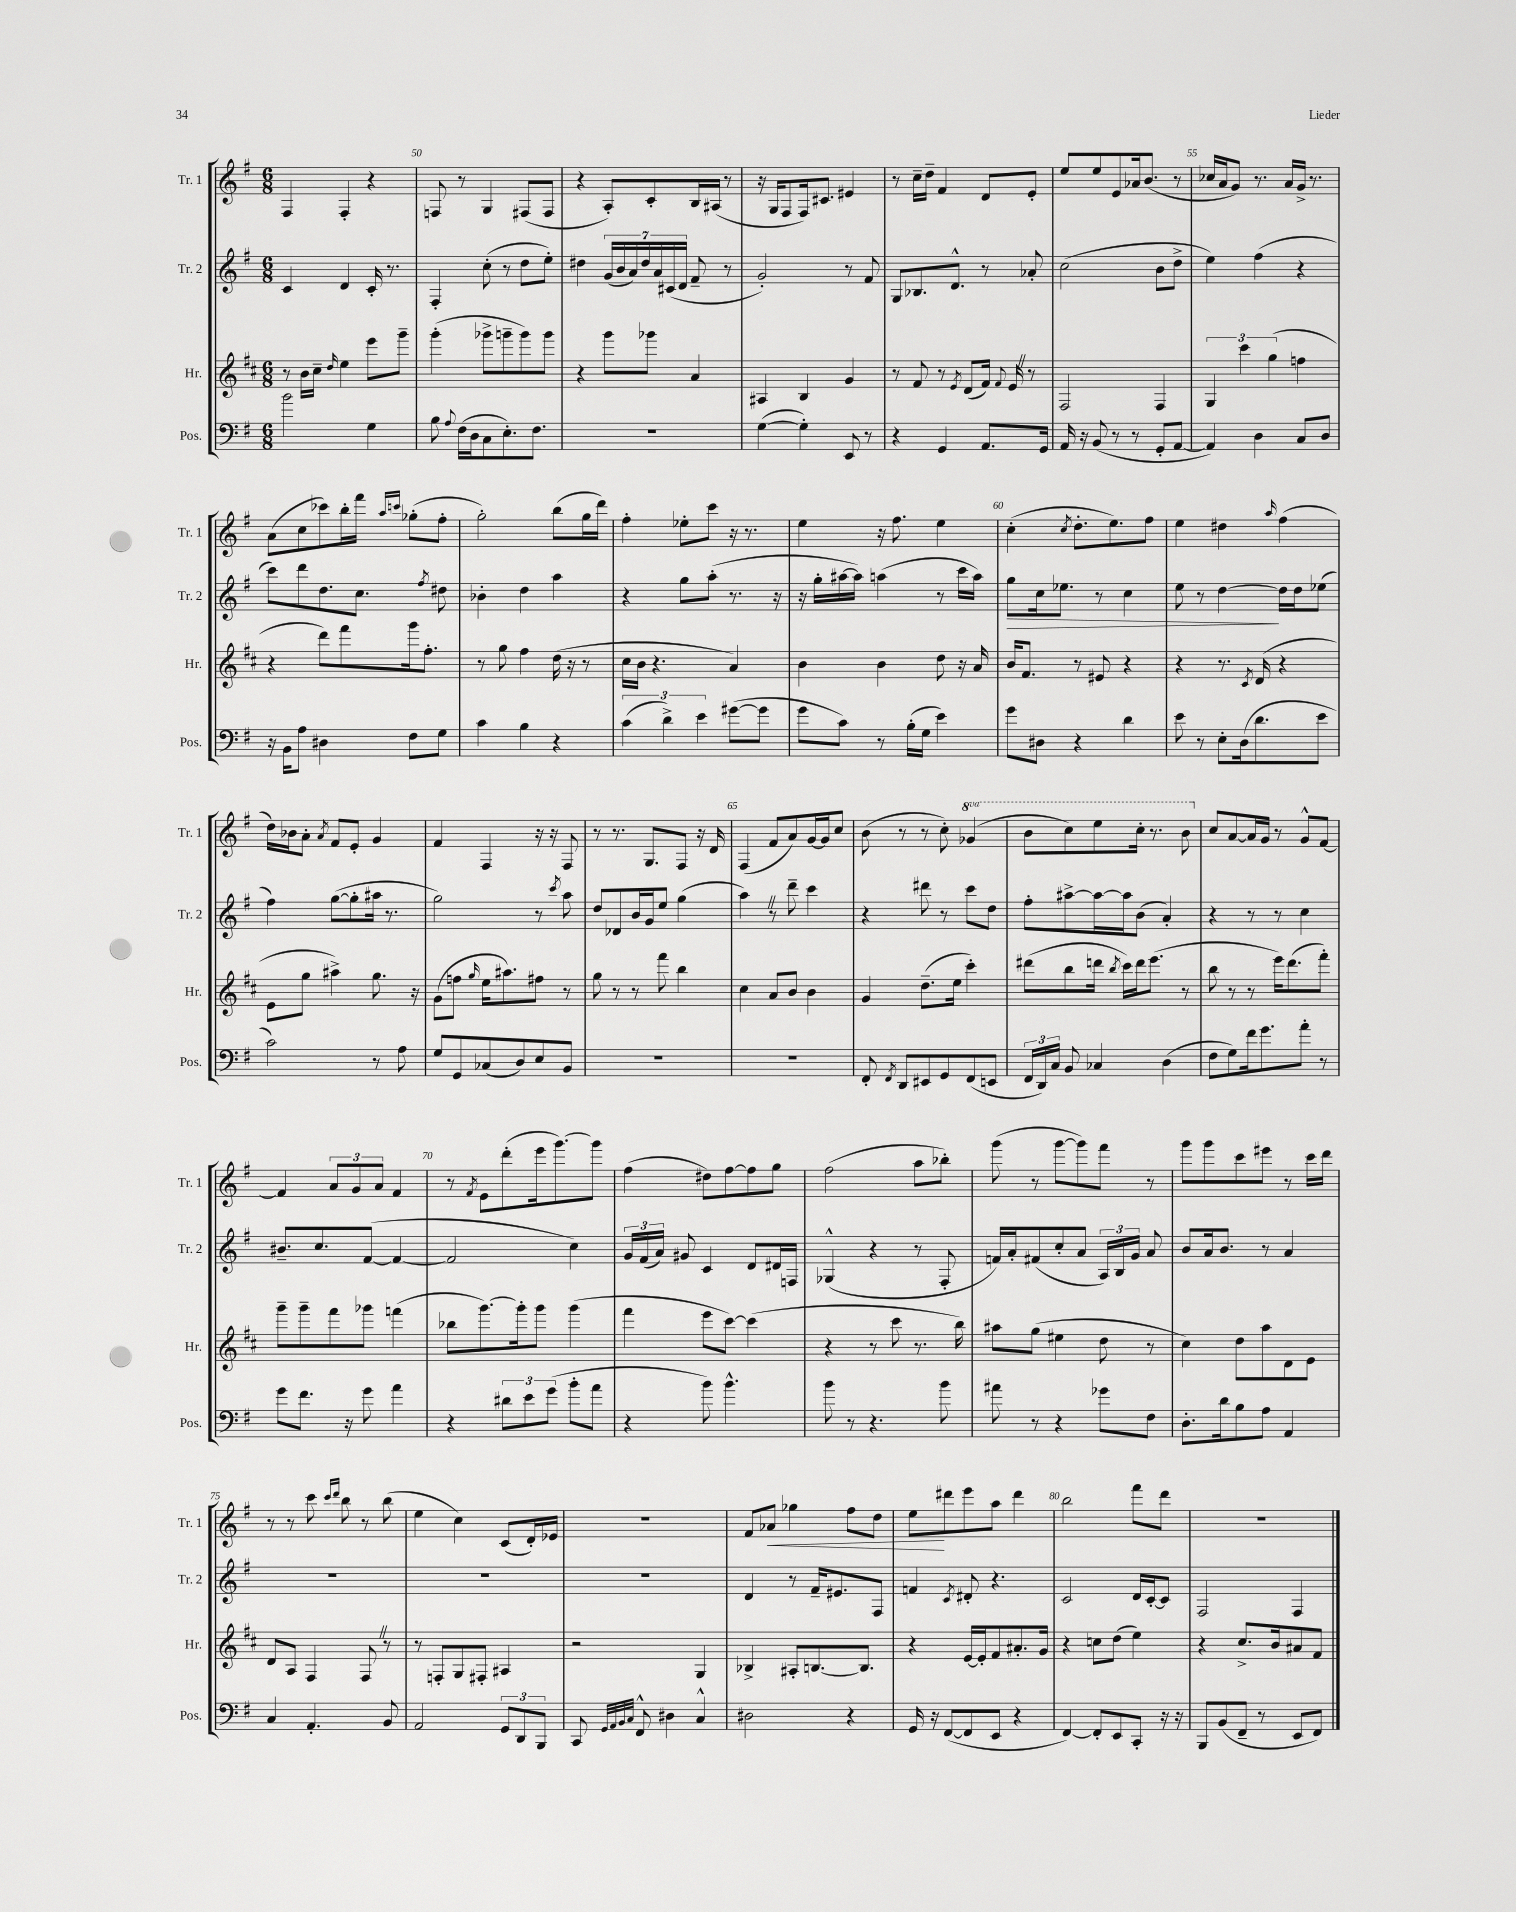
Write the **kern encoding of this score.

**kern	**kern	**kern	**kern
*staff4	*staff3	*staff2	*staff1
*clefF4	*clefG2	*clefG2	*clefG2
*k[f#]	*k[f#c#]	*k[f#]	*k[f#]
*M6/8	*M6/8	*M6/8	*M6/8
2b	8r	4c	4F#
.	16b	.	.
.	16cc#~	.	.
.	16qqdd	.	.
.	4ee	4d	4F#'
4G	8eee	16c'	4r
.	.	8.r	.
.	8ggg~	.	.
=	=	=	=
8B	(4ggg'	4F#'	8F
8qqA	.	.	.
(16F#	.	.	8r
16D	.	.	.
8C	8ggg-^	(8cc'	4G
8.E')	8ggg~	8r	.
.	8ggg)	8dd	(8F#
8.F#	.	.	.
.	8ggg	8ee')	8F#
=	=	=	=
2.r	4r	4dd#	4r
.	8ggg	(28g	8A')
.	.	28b	.
.	.	28a)	.
.	.	28dd#	.
.	8ggg-	.	8c'
.	.	28a	.
.	.	(28c#	.
.	.	28d	.
.	4a	8f#~	16B
.	.	.	(16A#
.	.	8r	8r
=	=	=	=
([4G	4A#	2g')	16r
.	.	.	16G
.	.	.	8F#
4G'])	4B	.	16F#)
.	.	.	8.c#
8EE	4g	8r	4e#
8r	.	8f#	.
=	=	=	=
4r	8r	8G	8r
.	8f#	8.B-	16cc~
.	.	.	16dd~
4GG	8r	.	4f#
.	.	8.d^^	.
.	8qe	.	.
.	(8d	.	.
8.AA	16f#)	8r	8d
.	8qqf#	.	.
.	16e	.	.
.	8r	8a-'	8e'
16GG	.	.	.
=	=	=	=
16AA	2F#	(2cc	8ee
16r	.	.	.
(8BB	.	.	8ee
8r	.	.	8e
8r	.	.	16a-
.	.	.	(8.b
8GG'	4F#	8b	.
[8AA	.	8dd^	8r
=	=	=	=
4AA])	6G	4ee)	16cc-
.	.	.	16a
.	.	.	8g)
.	6ccc#	.	.
4D	.	(4ff#	8.r
.	(6gg	.	.
.	.	.	16a
8C	4ff	4r	16g^
.	.	.	8.r
8D	.	.	.
=	=	=	=
16r	4r	8ccc)	(8a
16BB	.	.	.
8A	.	8ddd	8cc
4D#	8ddd)	8.dd	8ccc-)
.	8fff#	.	16bb'
.	.	8.cc	16fff#
.	.	.	16qqaa
.	.	.	16qqccc
8F#	16ggg	.	(8gg-'
.	8.ff#'	.	.
.	.	8qff#	.
8G	.	8dd#	8ff#'
=	=	=	=
4c	8r	4b-'	2gg')
.	8gg	.	.
4B	4ff#	4dd	.
4r	(16dd	4aa	(8bb
.	16r	.	.
.	8r	.	16gg
.	.	.	16ddd)
=	=	=	=
(6c	16cc#	4r	4ff#'
.	16b	.	.
.	4.r	.	.
6d^)	.	.	.
.	.	8gg	8ee-'
6e	.	.	.
.	.	(8aa'	8ccc
([8g#	4a)	8.r	16r
.	.	.	8.r
8g#]	.	.	.
.	.	16r	.
=	=	=	=
8g	4b	16r	4ee
.	.	16gg'	.
8c)	.	[16aa#	.
.	.	16aa#])	.
8r	4b	(4aa	16r
.	.	.	8.ff#
(16B'	.	.	.
16G	.	.	.
4e)	8dd	8r	4ee
.	16r	16ccc	.
.	16a	16aa)	.
=	=	=	=
8g	16b	8gg	(4cc'
.	8.f#	.	.
8D#	.	16cc	.
.	.	8.ee-	.
.	.	.	8qcc
4r	8r	.	8.dd'
.	8e#	8r	.
.	.	.	8.ee)
4d	4r	4cc	.
.	.	.	8ff#
=	=	=	=
8e	4r	8ee	4ee
8r	.	8r	.
8E'	8.r	[4dd	4dd#
(16D	.	.	.
.	8qc#	.	.
8.d	(16d	.	.
.	.	.	16qqaa
.	4r	16dd]	(4ff#
.	.	16dd	.
8e	.	(8ee-	.
=	=	=	=
2c)	8e	4ff#)	16dd)
.	.	.	16b-
.	8gg	.	8a'
.	.	.	8qa
.	4aa#^)	([8gg	8f#
.	.	8gg']	8e'
8r	8.gg	16aa#	4g
.	.	8.r	.
8A	.	.	.
.	16r	.	.
=	=	=	=
8G	(8g	2gg)	4f#
8GG	8ff	.	.
.	16qqgg	.	.
(8C-	16ee	.	4F#
.	8.aa#)	.	.
8D)	.	.	.
8E	8ff#	8r	16r
.	.	.	16r
.	.	8qccc	.
8BB	8r	8aa	8F#
=	=	=	=
2.r	8gg	8dd	8r
.	8r	8d-	8.r
.	8r	16b	.
.	.	16g	8.G
.	8fff#	8ee	.
.	4bb	(4gg	8F#
.	.	.	16r
.	.	.	16d
=	=	=	=
2.r	4cc#	4aa)	(4F#
.	8a	8r	8f#
.	8b	8ddd~	8a)
.	4b	4ccc	[16g
.	.	.	16g]
.	.	.	8cc
=	=	=	=
8FF#'	4g	4r	(8b
8qFF#	.	.	.
8DD	.	.	8r
8EE#	(8.dd~	8ddd#	8r
8GG	.	8r	8cc')
.	16ee	.	.
(8FF#	4ccc#')	8ccc	(4gg-
8EE	.	8dd	.
=	=	=	=
24FF#	(8ddd#	8ff#'	8bb
24DD)	.	.	.
24C	.	.	.
8BB	8bb	[8aa#^	8ccc)
4C-	16ddd	16aa#_	8eee
.	8qbb	.	.
.	16ccc#)	16aa#]	.
.	16ddd	(8b	16ccc'
.	(8.eee	.	8.r
(4D	.	4a')	.
.	8r	.	8bb
=	=	=	=
8F#	8bb	4r	8cc
8G)	8r	.	[8a
16f#	8r	8r	16a]
8.g	.	.	16g
.	16eee)	8r	8r
.	(8.ddd	.	.
8a'	.	4cc	8g^^
8r	8fff#')	.	[8f#
=	=	=	=
8g	8ggg~	8.b#~	4f#]
8.f#	8ggg~	.	.
.	.	8.cc	.
.	8fff#	.	12a
16r	.	.	.
.	.	.	12g
8g	8ggg-	([8f#	.
.	.	.	12a
4a	(4fff	4f#_	4f#
=	=	=	=
4r	8bb-	2f#]	8r
.	.	.	8qf#
.	[8.ggg)	.	8e
12d#	.	.	(8ddd'
.	16ggg']	.	.
12e	.	.	.
.	8ggg	.	16eee
(12g	.	.	.
.	.	.	[8.ggg)
8b'	(4ggg	4cc)	.
8a	.	.	8ggg]
=	=	=	=
4r	4fff#	24g	(4ff#
.	.	(24f#	.
.	.	24a)	.
.	.	8g#	.
8b)	8eee	4c	8dd#)
4.b^^	[8ccc#)	.	[8ff#
.	(4ccc#]	8d	8ff#]
.	.	16d#	8gg
.	.	16F	.
=	=	=	=
8b	4r	(4G-^^	(2ff#
8r	.	.	.
4.r	8r	4r	.
.	8ccc#	.	.
.	8.r	8r	8aa
8b	.	8F#'	8bb-')
.	16bb)	.	.
=	=	=	=
8a#	8aa#	16f)	(8ggg
.	.	16a'	.
8r	(8gg	(8f#	8r
4r	4ee#	8cc'	[8ggg
.	.	8a	8ggg])
8g-	8dd	24A)	8fff#
.	.	24B	.
.	.	24g	.
8F#	8r	8a	8r
=	=	=	=
8.D'	4cc#)	8b	8ggg
.	.	16a	8ggg
16d	.	8.b	.
8B	8dd	.	8ccc
8A	8aa	8r	8eee#
4AA	8d	4a	8r
.	8e	.	16ccc
.	.	.	16ddd
=	=	=	=
4C	8d	2.r	8r
.	8A	.	8r
4.AA'	4F#	.	8ccc
.	.	.	16qqccc
.	.	.	16qqddd
.	.	.	8bb
.	8F#	.	8r
8BB	8r	.	(8bb
=	=	=	=
2AA	8r	2.r	4ee
.	8F'	.	.
.	8G	.	4cc)
.	8F#'	.	.
12GG	4A#	.	(8c
12DD	.	.	.
.	.	.	16d')
12BBB	.	.	.
.	.	.	16e-
=	=	=	=
8CC	2r	2.r	2.r
32qqGG	.	.	.
32qqAA	.	.	.
32qqBB	.	.	.
32qqC	.	.	.
8FF#^^	.	.	.
4D#	.	.	.
4C^^	4G	.	.
=	=	=	=
2D#	4B-^	4d	8f#
.	.	.	8a-
.	8A#'	8r	4gg-
.	[8.B	16f#~	.
.	.	8.e#	.
4r	.	.	8ff#
.	8.B]	.	.
.	.	8F#	8dd
=	=	=	=
16GG	4r	4f	8ee
16r	.	.	.
([8FF#	.	.	8ddd#
.	.	8qc	.
8FF#]	[16e	8d#'	8eee
.	16e']	.	.
8EE	8f#	4.r	8aa
4r	8.a#'	.	4ddd#
.	16g	.	.
=	=	=	=
[4FF#)	4r	2c	2bb
8FF#']	8cc	.	.
8EE	(8dd	.	.
8CC'	4ee)	16d	8fff#
.	.	[16c'	.
16r	.	8c]	8ddd
16r	.	.	.
=	=	=	=
8BBB	4r	2F#	2.r
(8BB	.	.	.
8FF#~	8.cc#^	.	.
8r	.	.	.
.	16b	.	.
8EE	8a#	4F#	.
8FF#)	8f#	.	.
==	==	==	==
*-	*-	*-	*-
